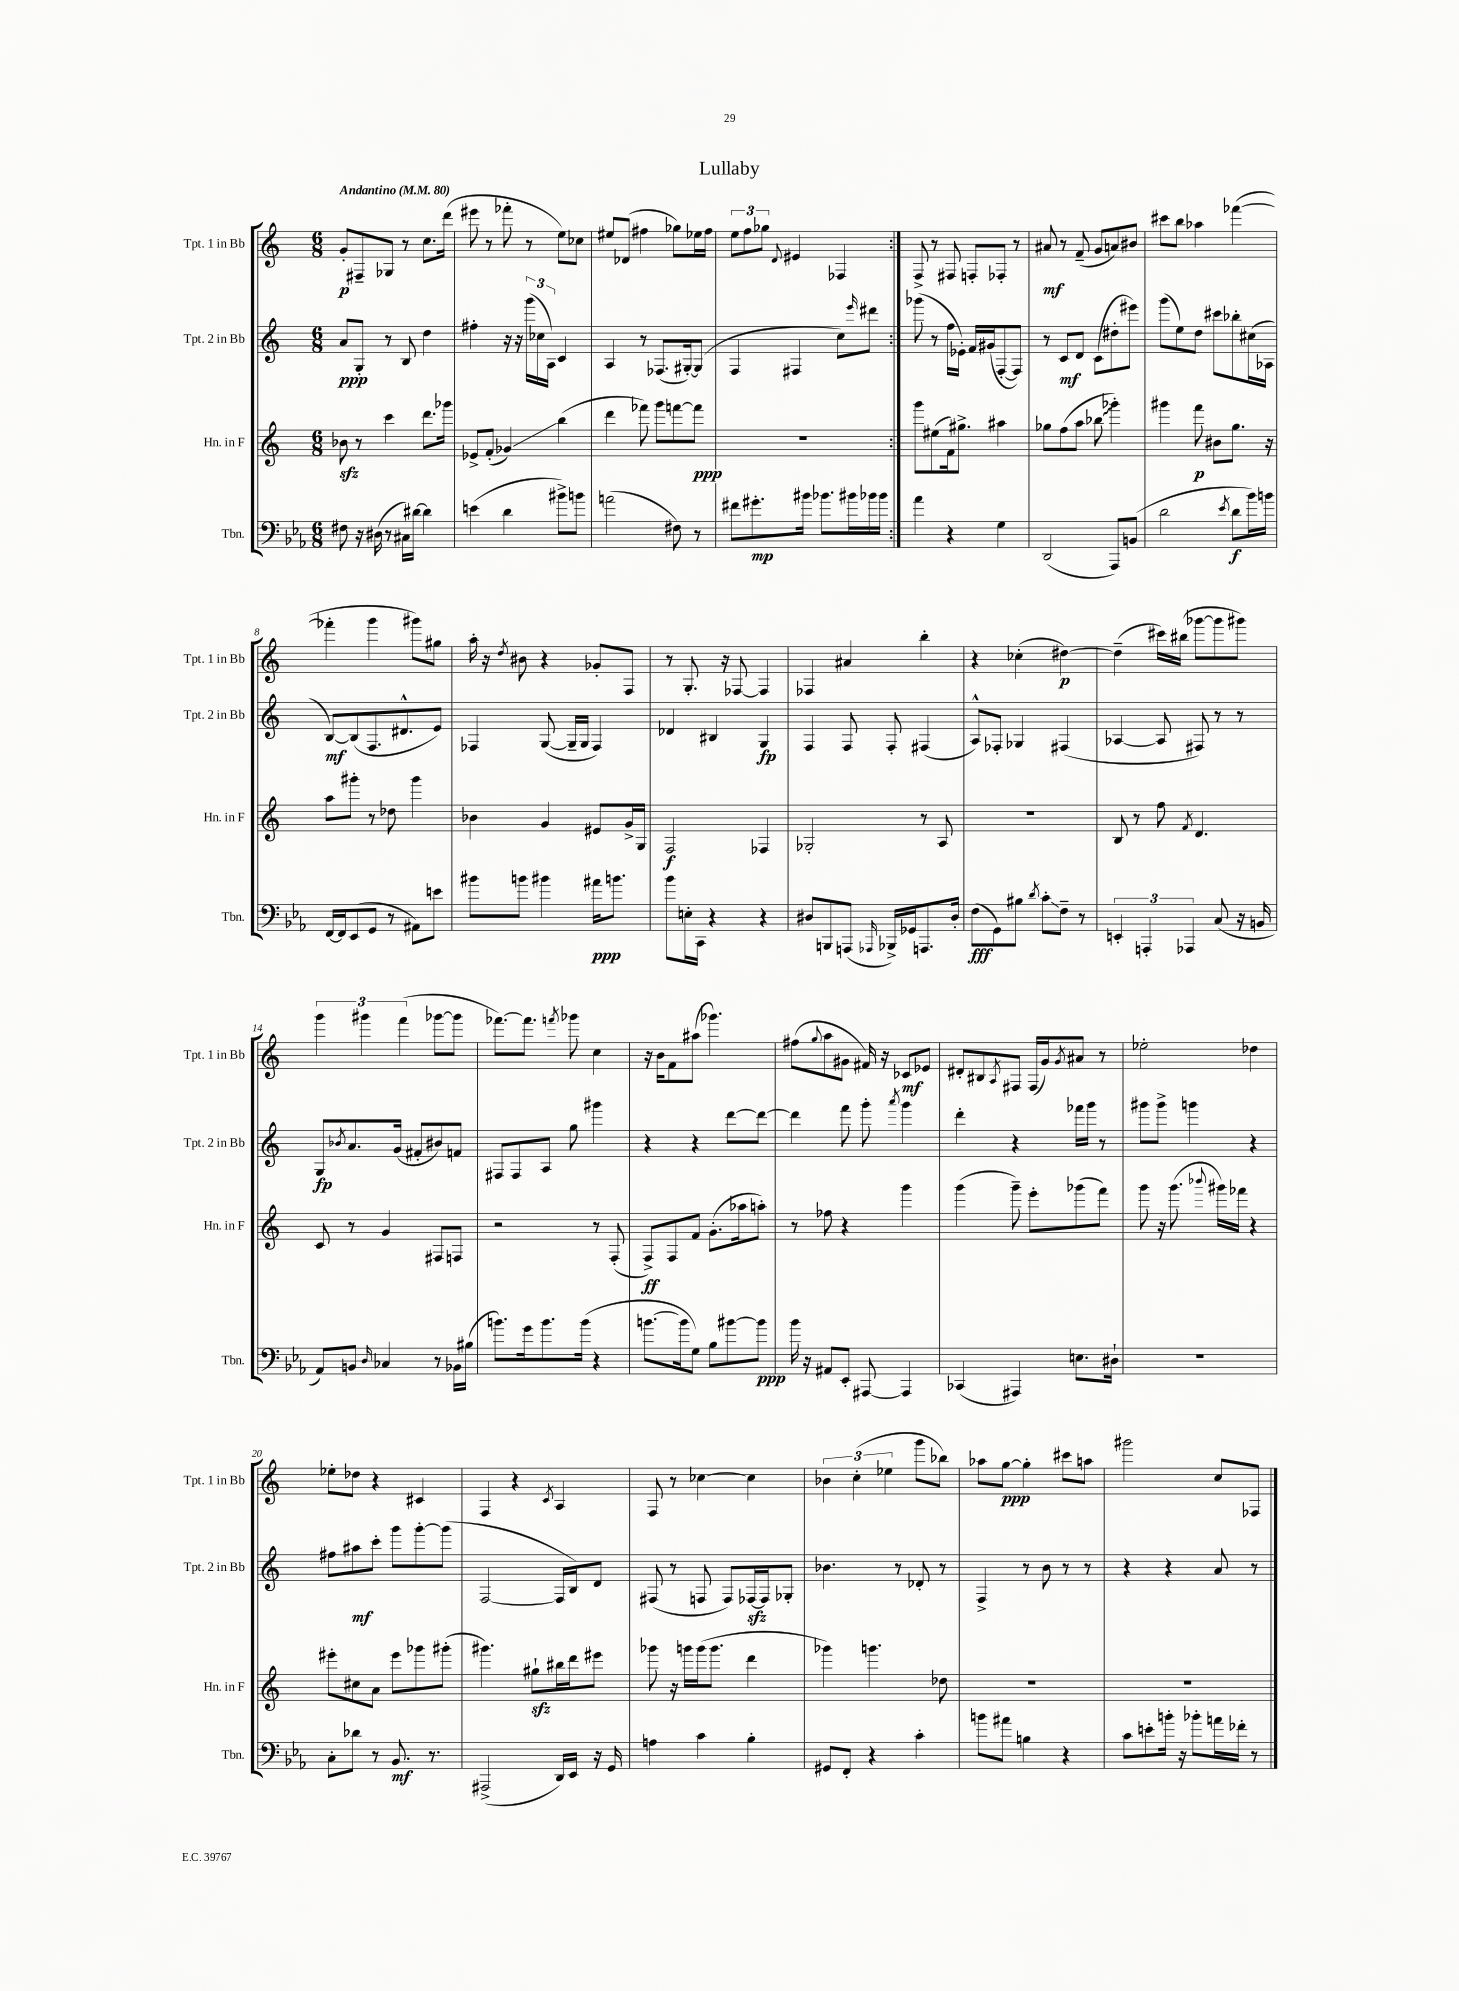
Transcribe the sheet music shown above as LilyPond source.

\header { title = "Lullaby" }
<<
\new StaffGroup <<
\new Staff = "s0" \with { instrumentName = "Tpt. 1 in Bb" shortInstrumentName = "Tpt. 1 in Bb" } {
    \clef treble \key c \major \numericTimeSignature \time 6/8 \tempo "Andantino" 4 = 80
    \repeat volta 2 { g'8-.\p fis8-- ges8 r8 c''8. d'''16( |
    eis'''8 r8 fes'''8-. r8 e''8) ces''8 |
    eis''8 des'8( fis''4 ges''8) ees''16 fis''16 |
    \tuplet 3/2 { e''8 f''8 ges''8 } \appoggiatura { d'8 } eis'4 fes4 | }
    f8-> r8 fis8 f8-. fes8-. r8 |
    ais'8\mf r8 f'8--( g'8 a'8) bis'8 |
    cis'''8 b''8 aes''4 fes'''4~( |
    fes'''4-. g'''4 gis'''8) gis''8 |
    a''16-. r16 \acciaccatura { d''8 } bis'8 r4 ges'8-. f8 |
    r8 g8.-. r16 fes8~ fes4 |
    fes4 ais'4 b''4-. |
    r4 ces''4-.( dis''4~\p) |
    dis''4--( cis'''16) bis''16( ges'''8~ ges'''8 gis'''8) |
    \tuplet 3/2 { g'''4 gis'''4 f'''4( } ges'''8~ ges'''8 |
    fes'''8.~) fes'''8. \acciaccatura { f'''8 } ges'''8 c''4 |
    r16 b'16 f'8 ais''8( ges'''4.) |
    fis''8( \appoggiatura { g''8 } a''8 gis'8 fis'16) r16 ces'8\mf ees'8 |
    dis'8-. bis8 \acciaccatura { a8 } fis8 fis16( g'16) \acciaccatura { g'8 } ais'8 r8 |
    ees''2-. des''4 |
    ees''8-. des''8 r4 cis'4 |
    f4 r4 \acciaccatura { c'8 } a4 |
    f8 r8 ces''4~ ces''4 |
    \tuplet 3/2 { bes'4 c''4-.( ees''4 } g'''8 bes''8) |
    aes''8 g''8~\ppp g''4-. cis'''8 a''8 |
    gis'''2 c''8 fes8 \bar "|." |
}
\new Staff = "s1" \with { instrumentName = "Tpt. 2 in Bb" shortInstrumentName = "Tpt. 2 in Bb" } {
    \clef treble \key c \major \numericTimeSignature \time 6/8
    \repeat volta 2 { a'8\ppp g8-. r8 b8 d''4 |
    fis''4-. r16 r16 \tuplet 3/2 { g'''16( ces''16 a16) } c'4 |
    a4 r8 fes8.( gis16~-.) gis8( |
    f4 fis4 c''8) \grace { e'''16 } dis'''8 | }
    ges'''8( r8 f''16 ees'16-.) f'16 gis'16( f8~-. f8) |
    r8 c'8\mf d'8 c'8( dis''8-. eis'''8) |
    g'''8( e''8) d''8 cis'''8 bes''8-. cis''16( aes16 |
    b8~\mf) b8( f8. dis'8.-^ e'8) |
    fes4 g8~( g16-- g16 fes4) |
    des'4 bis4 g4\fp |
    f4 f8 f8-. fis4( |
    a8-^) fes8-. ges4 fis4( |
    aes4~ aes8 fis8) r8 r8 |
    g8\fp \acciaccatura { bes'8 } a'8. g'16( fis'8-. bis'8) f'8 |
    fis8 fis8 a8 g''8 gis'''4 |
    r4 r4 d'''8~ d'''8~ |
    d'''4 f'''8 g'''8-. \acciaccatura { a'''8 } g'''4 |
    d'''4-. r4 fes'''16 g'''16 r8 |
    gis'''8 gis'''8-> g'''4 r4 |
    fis''8 ais''8\mf c'''8-. g'''8 g'''8~-. g'''8( |
    f2~ f16 b16) d'8 |
    fis8( r8 f8 f8) fes16~\sfz fes16 ges8-. |
    bes'4. r8 des'8-. r8 |
    f4-> r8 b'8 r8 r8 |
    r4 r4 a'8 r8 \bar "|." |
}
\new Staff = "s2" \with { instrumentName = "Hn. in F" shortInstrumentName = "Hn. in F" } {
    \clef treble \key c \major \numericTimeSignature \time 6/8
    \repeat volta 2 { bes'8\sfz r8 c'''4 d'''8. ges'''16 |
    ees'8-> f'8-.( ges'4\glissando) b''4( |
    d'''4 fes'''8) g'''8 f'''8~ f'''8\ppp |
    R2. | }
    g'''8 eis''8( f'16) gis''8.-> ais''4 |
    ges''8 f''8( a''8 \once \override Glissando.style = #'zigzag bes''8\glissando ges'''4-.) |
    gis'''4 f'''8\p bis'8 g''8. r16 |
    a''8 gis'''8-. r8 des''8 gis'''4 |
    bes'4 g'4 eis'8 g'16-> g16 |
    f2\f fes4 |
    ges2-. r8 a8 |
    R2. |
    b8 r8 f''8 \acciaccatura { f'8 } d'4. |
    c'8 r8 g'4 fis8 f8 |
    r2 r8 f8-.( |
    f8->\ff) f8 f'8 g'8.-.( aes''16 a''8-.) |
    r8 fes''8 r4 g'''4 |
    g'''4( g'''8--) e'''8-. ges'''8( f'''8) |
    g'''8 r16 g'''8.( \appoggiatura { bes'''8 } gis'''16) fes'''16 r4 |
    eis'''8-. cis''8 a'8 eis'''8 ges'''8 gis'''8-.( |
    gis'''4.) gis''8-!\sfz bis''16 d'''16 eis'''8 |
    ges'''8 r16 g'''16 g'''16( g'''8. d'''4 |
    ges'''4) g'''4. des''8 |
    R2. |
    R2. \bar "|." |
}
\new Staff = "s3" \with { instrumentName = "Tbn." shortInstrumentName = "Tbn." } {
    \clef bass \key ees \major \numericTimeSignature \time 6/8
    \repeat volta 2 { fis8 r16 dis16( r8 cis16) dis'16~ dis'4 |
    e'4( d'4 bis'8->) b'8 |
    a'2( fis8) r8 |
    fis'8 gis'8.-.\mp bis'16 bes'8. bis'16 bes'16 bes'16 | }
    aes'4 r4 g4 |
    d,2( aes,,8) b,8( |
    d'2 \acciaccatura { ees'8 } d'8\f bes'16) b'16 |
    f,16~ f,16 ees,8( g,8 r8 ais,8) e'8 |
    bis'8 b'8 bis'4 ais'16\ppp b'8. |
    bes'8 e16-. c,16 r4 r4 |
    dis8 b,,8 a,,8( \grace { aes,,16 } bes,,16->) ges,16 a,,8. dis16-. |
    f8\fff( g,8) bis8 \acciaccatura { d'8 } c'8-.\glissando f8-- r8 |
    \tuplet 3/2 { e,4-. a,,4-. aes,,4 } c8( r16 b,16 |
    aes,8) b,8 \grace { d16 } ces4 r8 bes,16 bis16( |
    b'8.) g'16 b'8. b'16( r4 |
    b'8.~ b'16 g8) bes8 bis'8~ bis'8\ppp |
    bes'16 r16 ais,8 ees,8-. ais,,8~ ais,,4 |
    ces,4( ais,,4) e8. dis16-! |
    R2. |
    c8-. des'8 r8 bes,8.\mf r8. |
    ais,,2->( d,16) ees,16 r16 g,16 |
    a4 c'4 bes4-. |
    gis,8 f,8-. r4 c'4-. |
    b'8 ais'8 b4 r4 |
    c'8 e'8-. b'16-. r16 bes'8-. a'16 fes'16-. r8 \bar "|." |
}
>>
>>
